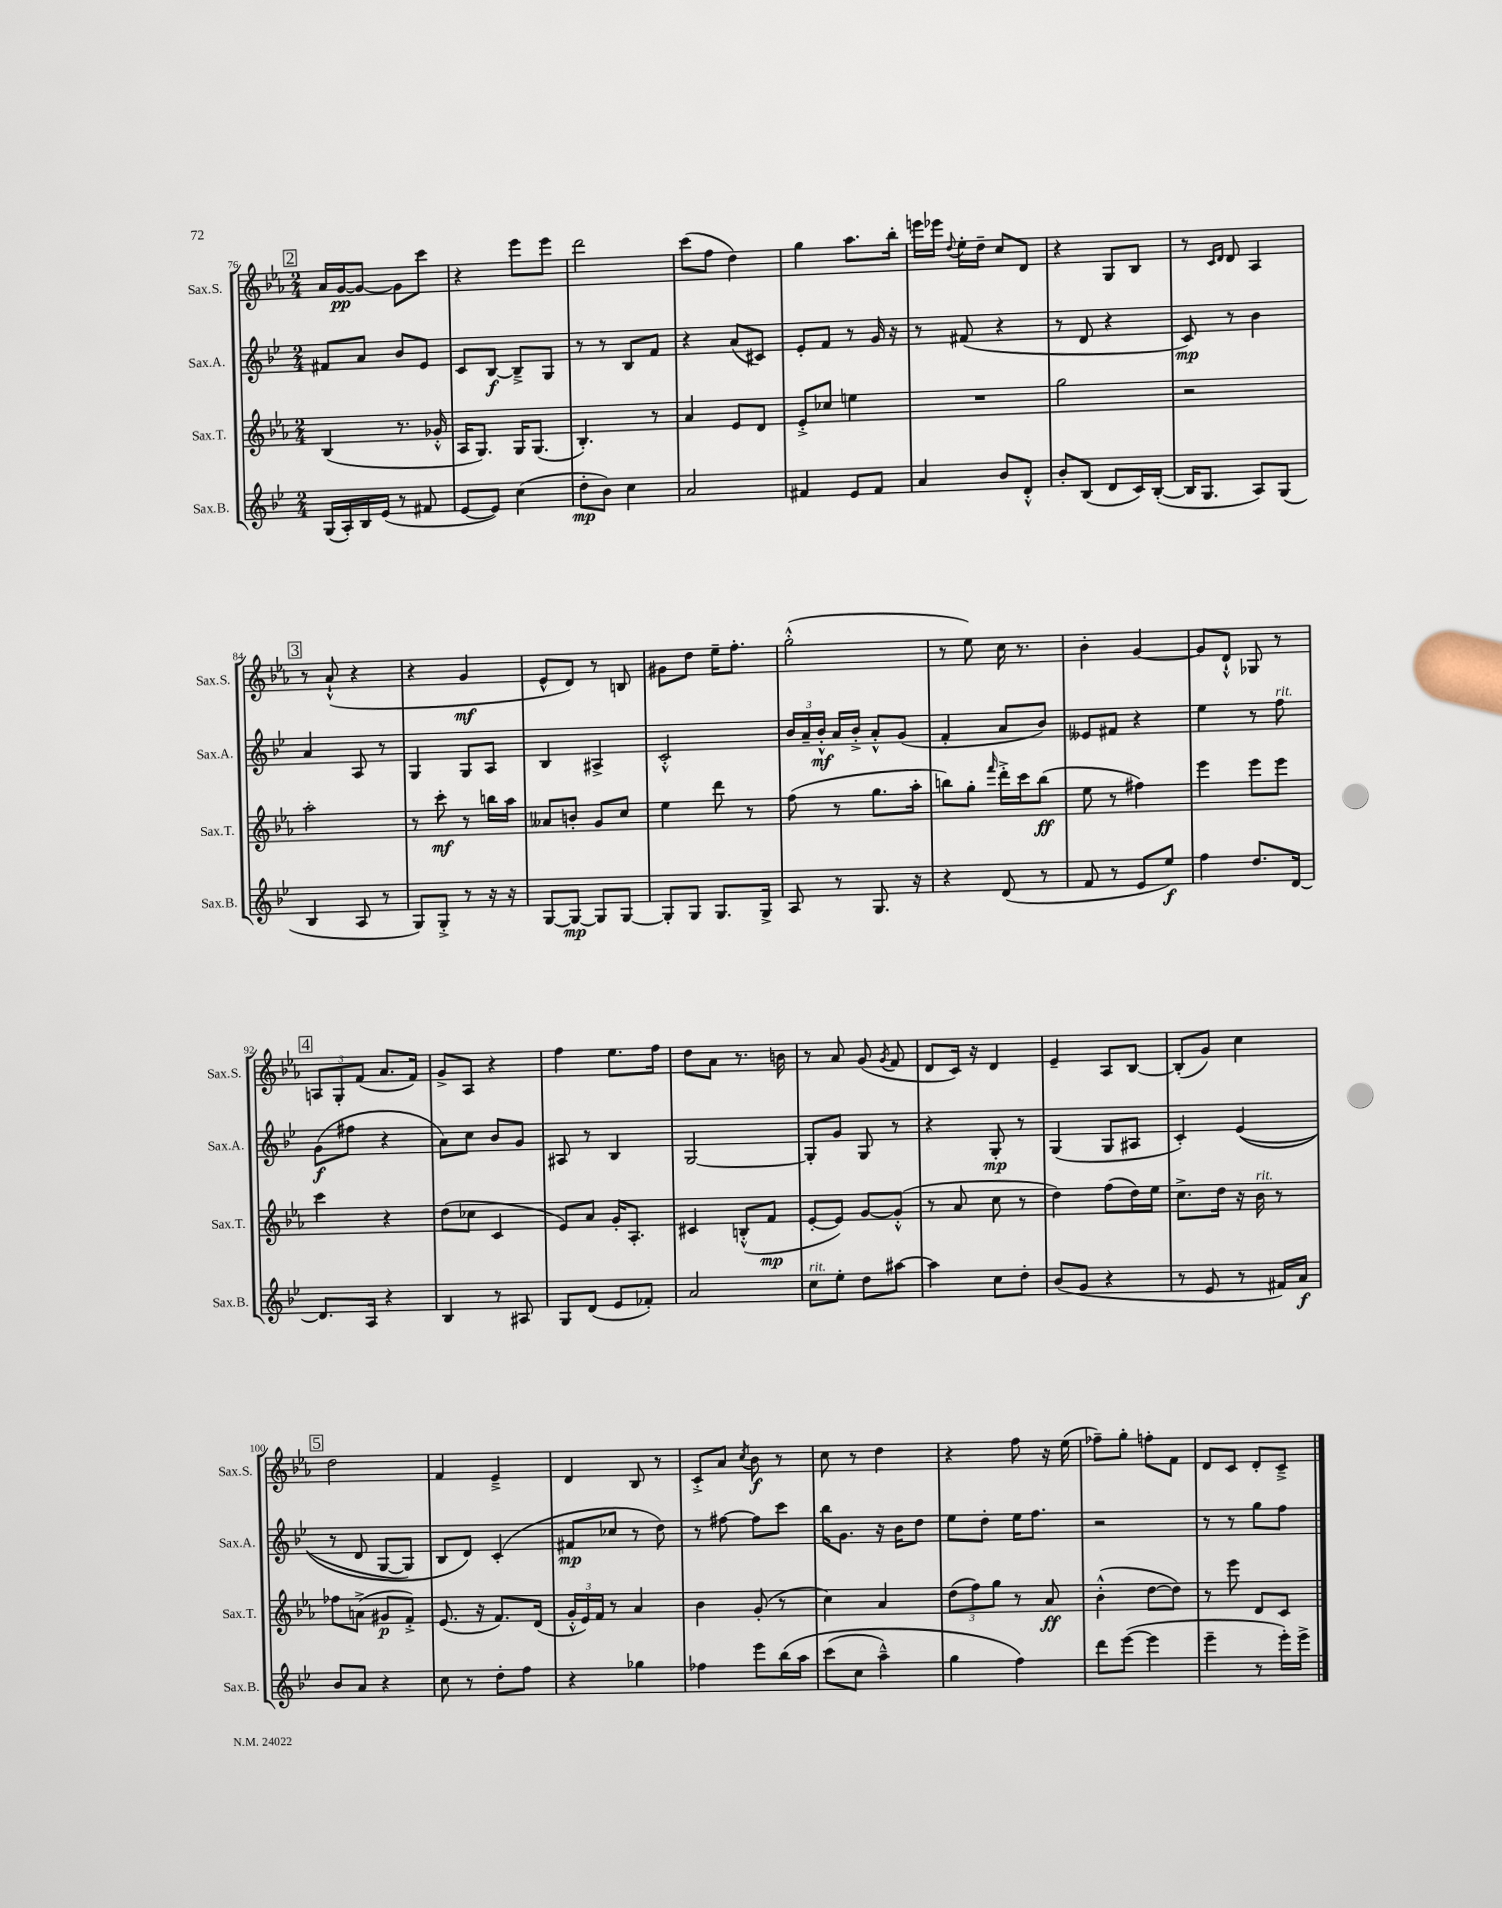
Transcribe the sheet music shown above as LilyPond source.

<<
\new StaffGroup <<
\new Staff = "s0" \with { instrumentName = "Sax.S." shortInstrumentName = "Sax.S." } {
    \clef treble \key ees \major \numericTimeSignature \time 2/4
    \autoBeamOff \mark \markup { \box "2" } aes'16[ g'16~\pp g'8]~ g'8[ c'''8] |
    r4 ees'''8[ ees'''8] |
    d'''2 |
    c'''8[( f''8] d''4) |
    g''4 aes''8.[ bes''16]-. |
    e'''16[ ees'''16] \appoggiatura { d''8 } ees''16[-. d''16]-- c''8[ d'8] |
    r4 g8[ bes8] |
    r8 \grace { c'16[ d'16] } d'8 aes4 |
    \mark \markup { \box "3" } r8 aes'8-!-^( r4 |
    r4 g'4\mf |
    ees'8[-^ d'8]) r8 b8 |
    gis'8[ d''8] ees''16[-- f''8.]-. |
    g''2-.-^( |
    r8 ees''8) c''16 r8. |
    bes'4-. g'4~ |
    g'8[ d'8]-!-^ ges8 r8 |
    \mark \markup { \box "4" } \tuplet 3/2 { a8[ g8-. f'8]( } aes'8.[ f'16]) |
    g'8[-> aes8] r4 |
    f''4 ees''8.[ f''16] |
    d''8[ aes'8] r8. b'16 |
    r8 aes'8 g'8( \acciaccatura { g'8 } f'8 |
    d'8[ c'16]) r16 d'4 |
    ees'4-- aes8[ bes8]~ |
    bes8[-.( g'8]) c''4 |
    \mark \markup { \box "5" } d''2 |
    f'4 ees'4---> |
    d'4 bes8 r8 |
    c'8[-.-> aes'8] \acciaccatura { c''8 } bes'8\f r8 |
    c''8 r8 d''4 |
    r4 f''8 r16 ees''16( |
    fes''8[--) g''8]-. f''8[-. f'8] |
    d'8[ c'8] d'8[-. c'8]---> \bar "|." |
}
\new Staff = "s1" \with { instrumentName = "Sax.A." shortInstrumentName = "Sax.A." } {
    \clef treble \key bes \major \numericTimeSignature \time 2/4
    \autoBeamOff \mark \markup { \box "2" } fis'8[ a'8] bes'8[ ees'8] |
    c'8[ bes8]~\f bes8[---> g8] |
    r8 r8 bes8[ f'8] |
    r4 a'8[( cis'8]) |
    ees'8[-. f'8] r8 g'16 r16 |
    r8 fis'8( r4 |
    r8 d'8 r4 |
    c'8\mp) r8 bes'4 |
    \mark \markup { \box "3" } a'4 a8 r8 |
    g4 g8[ a8] |
    bes4 ais4-> |
    c'2-.-^ |
    \tuplet 3/2 { bes'16[ a'16-- bes'16]-.-^\mf } a'16[ bes'16]-.-> a'8[-.-^ g'8]( |
    f'4-. a'8[ bes'8]) |
    eeses'8[ fis'8] r4 |
    ees''4 r8 f''8^\markup { \italic "rit." } |
    \mark \markup { \box "4" } g'8[\f( fis''8] r4 |
    a'8[) c''8] bes'8[ g'8] |
    ais8 r8 bes4 |
    g2~ |
    g8[-. g'8] g8 r8 |
    r4 g8-.\mp r8 |
    g4( g8[ ais8] |
    c'4-.) ees'4(\( |
    \mark \markup { \box "5" } r8 d'8 g8[~ g8]) |
    bes8[ d'8]\) c'4-.( |
    fis'8[\mp ces''8] r8 d''8) |
    r8 fis''8~ fis''8[ c'''8] |
    bes''16[ g'8.] r16 bes'16[ d''8] |
    ees''8[ d''8]-. ees''16[ f''8.] |
    r2 |
    r8 r8 g''8[ f''8] \bar "|." |
}
\new Staff = "s2" \with { instrumentName = "Sax.T." shortInstrumentName = "Sax.T." } {
    \clef treble \key ees \major \numericTimeSignature \time 2/4
    \autoBeamOff \mark \markup { \box "2" } bes4( r8. ges'16-.-^ |
    aes16[ g8.]) g16[ g8.]( |
    bes4.-.) r8 |
    aes'4 ees'8[ d'8] |
    ees'8[-.-> ces''8] e''4 |
    R2 |
    g''2 |
    r2 |
    \mark \markup { \box "3" } aes''2-. |
    r8 c'''8-.\mf r8 b''16[ aes''16] |
    aeses'8[ b'8]-. g'8[ c''8] |
    ees''4 d'''8 r8 |
    f''8( r8 g''8.[ aes''16]-. |
    b''8[) g''8]-. \grace { f'''16 } d'''16[-.-> c'''16 b''8]\ff( |
    ees''8 r8 fis''4) |
    ees'''4 ees'''8[ ees'''8] |
    \mark \markup { \box "4" } c'''4 r4 |
    d''8[( ces''8] c'4 |
    ees'8[) aes'8] g'16[-. aes8.]-. |
    cis'4 b8[-.-^( f'8]\mp |
    ees'8[~-. ees'8]) g'8[~ g'8]-.-^( |
    r8 aes'8 c''8 r8 |
    d''4) f''8[( d''16) ees''16] |
    c''8.[-> d''16] r16 bes'16^\markup { \italic "rit." } r8 |
    \mark \markup { \box "5" } fes''8[ a'8]->( gis'8[\p f'8]-.->) |
    ees'8.( r16 f'8.[) d'16]( |
    \tuplet 3/2 { g'16[-.-^ ees'16) f'16] } r8 aes'4 |
    bes'4 g'8-.( r8 |
    c''4) aes'4 |
    \tuplet 3/2 { d''8[( f''8) g''8] } r8 aes'8\ff |
    bes'4-.-^( d''8[~ d''8]) |
    r8 ees'''8 d'8[ c'8] \bar "|." |
}
\new Staff = "s3" \with { instrumentName = "Sax.B." shortInstrumentName = "Sax.B." } {
    \clef treble \key bes \major \numericTimeSignature \time 2/4
    \autoBeamOff \mark \markup { \box "2" } g16[( a16-.) bes16 ees'16]( r8 fis'8 |
    ees'8[~ ees'8]) c''4( |
    d''8[-.\mp bes'8]) c''4 |
    a'2 |
    fis'4 ees'8[ fis'8] |
    a'4 bes'8[ d'8]-.-^ |
    bes'8[-. bes8]( d'8[ c'16) bes16]~-.( |
    bes16[ g8.] a8[) g8]( |
    \mark \markup { \box "3" } bes4 a8 r8 |
    g8[) g8]-.-> r8 r16 r16 |
    g8[~ g8]~\mp g8[ g8]~ |
    g8[-. g8] g8.[ g16]-> |
    a8 r8 g8. r16 |
    r4 d'8( r8 |
    f'8 r8 ees'8[ ees''8]\f) |
    f''4 d''8.[ d'16]~ |
    \mark \markup { \box "4" } d'8.[ a16] r4 |
    bes4 r8 ais8 |
    g8[ d'8]( ees'8[ fes'8]-.) |
    a'2 |
    c''8[^\markup { \italic "rit." } ees''8]-. d''8[ ais''8]~ |
    ais''4 c''8[ d''8]-. |
    bes'8[( g'8] r4 |
    r8 ees'8 r8 fis'16[) a'16]\f |
    \mark \markup { \box "5" } bes'8[ a'8] r4 |
    c''8 r8 d''8[-. f''8] |
    r4 ges''4 |
    fes''4 ees'''8[ bes''16\( a''16] |
    c'''8[( c''8] a''4---^) |
    g''4 f''4\) |
    d'''8[ ees'''8]~( ees'''4 |
    ees'''4-- r8 ees'''16[-.) ees'''16]-> \bar "|." |
}
>>
>>
\layout { \context { \Score currentBarNumber = #76 } }
